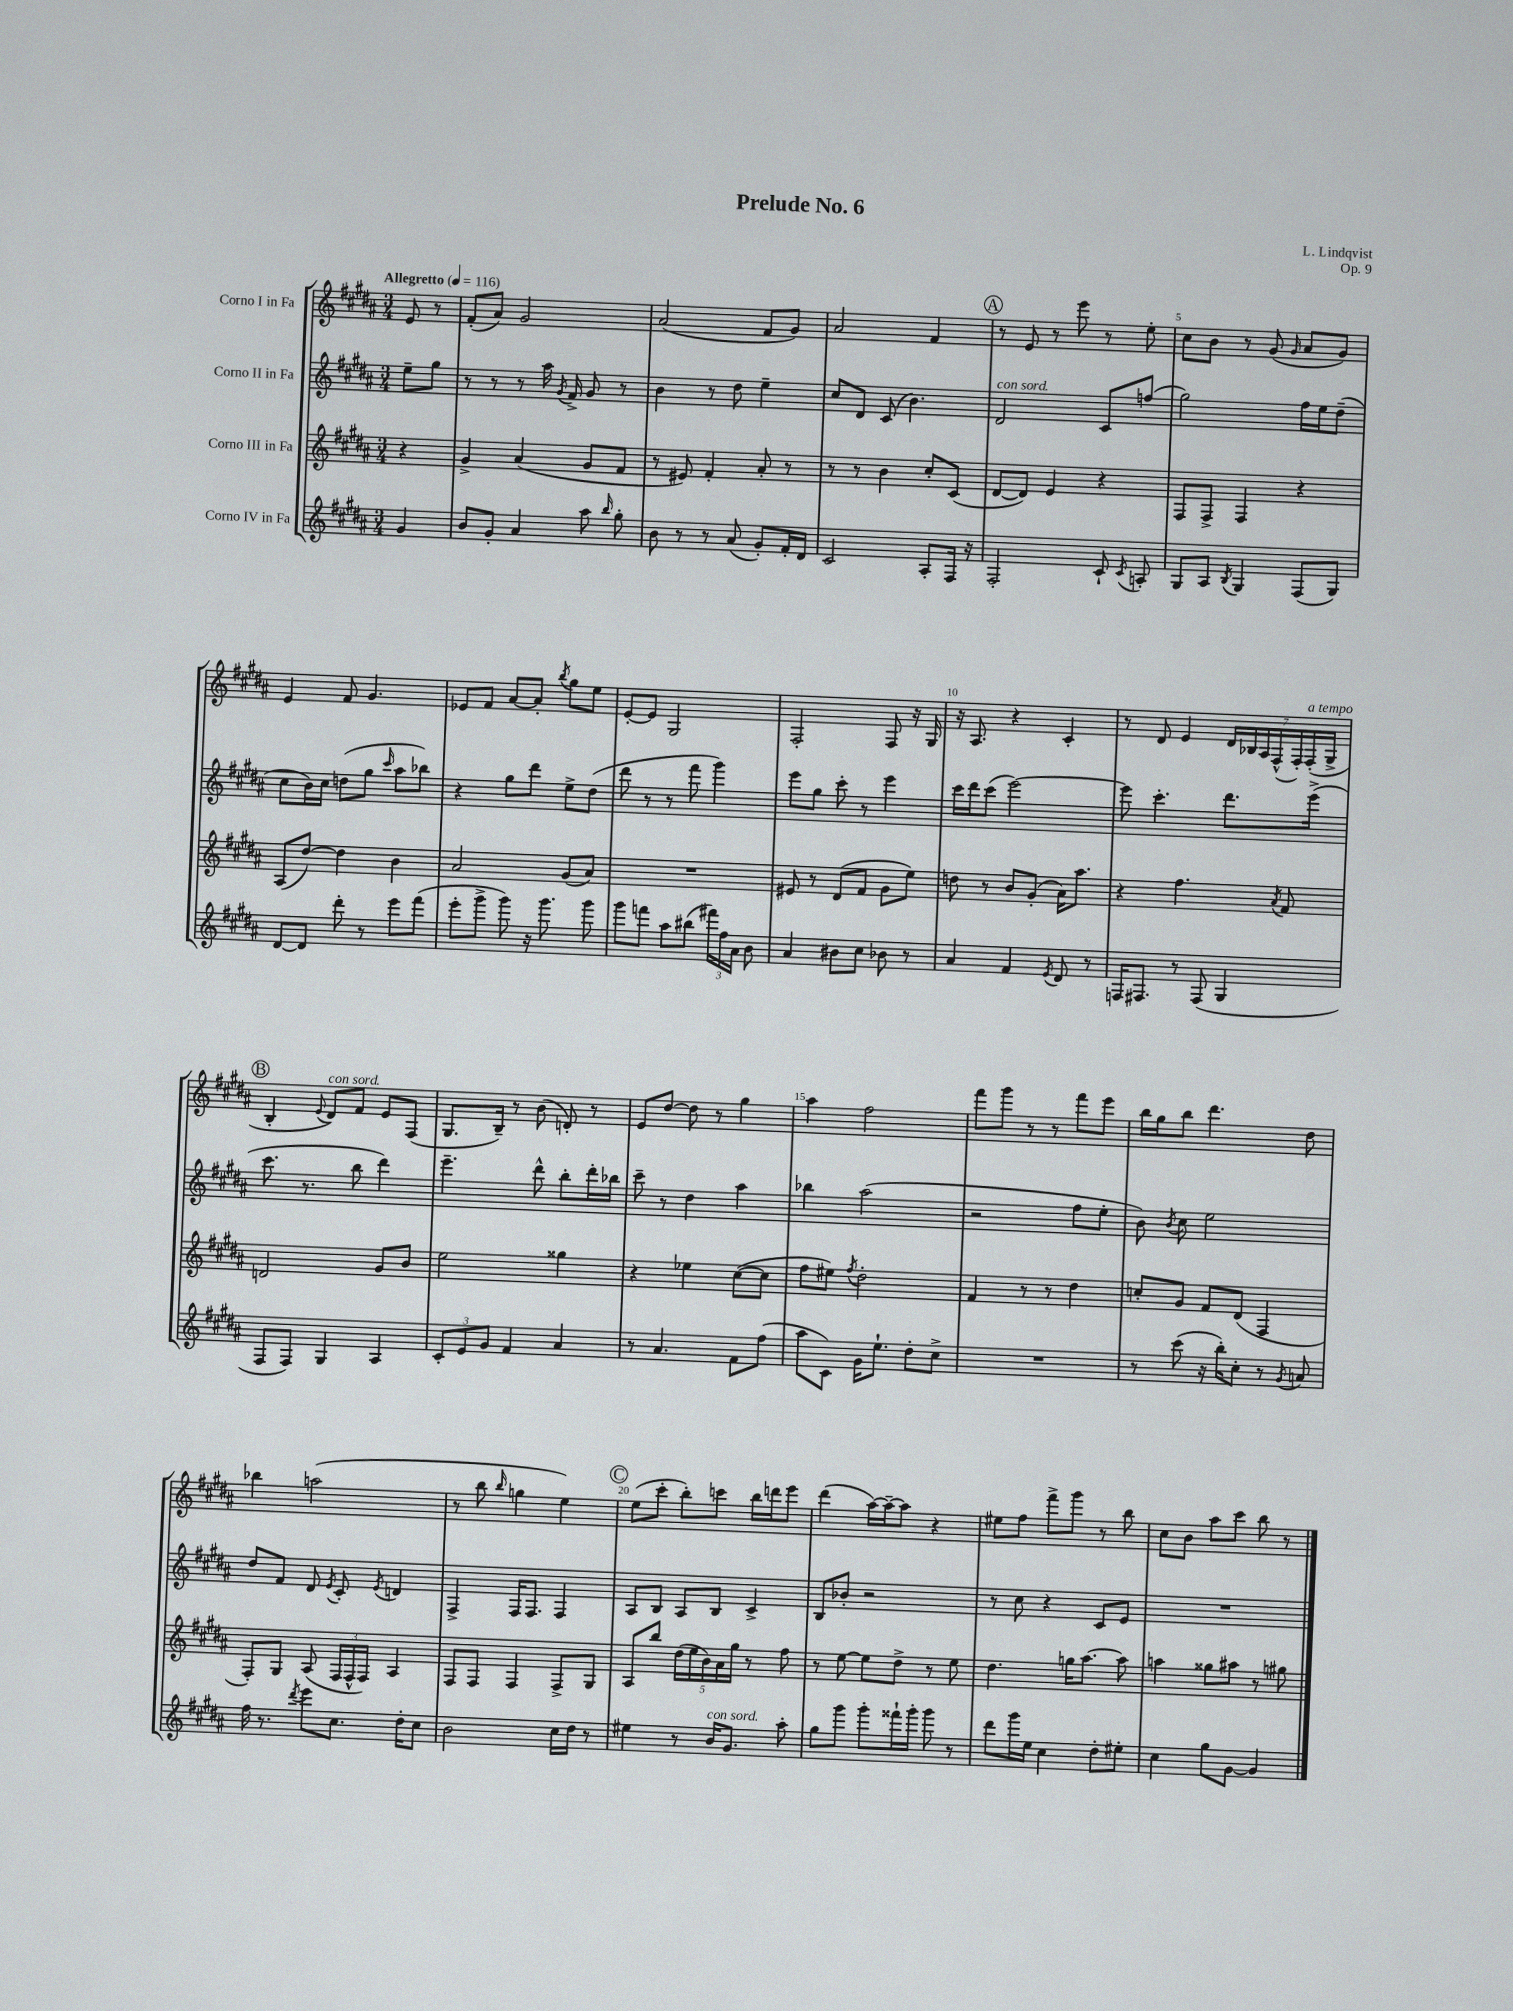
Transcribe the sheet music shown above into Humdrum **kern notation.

**kern	**kern	**kern	**kern
*staff4	*staff3	*staff2	*staff1
*clefG2	*clefG2	*clefG2	*clefG2
*k[f#c#g#d#a#]	*k[f#c#g#d#a#]	*k[f#c#g#d#a#]	*k[f#c#g#d#a#]
*M3/4	*M3/4	*M3/4	*M3/4
*MM116	*MM116	*MM116	*MM116
4g#/	4r	8ee~\L	8e/
.	.	8gg#\J	8r
=	=	=	=
8b/L	4g#^/	8r	(8f#'/L
8g#'/J	.	8r	8a#/J)
4a#/	(4a#/	8r	2g#/
.	.	16aa#\	.
.	.	8qg#/	.
.	.	16f#^/	.
8aa#\	8g#/L	8g#/	.
16qqbb/	.	.	.
8gg#'\	8f#/J	8r	.
=	=	=	=
8b\	8r	4b\	(2a#/
8r	8e#/)	.	.
8r	4f#'/	8r	.
(8a#/	.	8dd#\	.
8g#'/L)	8a#'/	4ee~\	8f#/L
16f#'/L	8r	.	8g#/J)
16d#/JJ	.	.	.
=	=	=	=
2c#/	8r	8cc#/L	2a#/
.	8r	8d#/J	.
.	4b\	(8c#/	.
.	.	4.b\)	.
8A#'/L	8cc#'/L	.	4f#/
16F#/Jk	(8c#/J	.	.
16r	.	.	.
=	=	=	=
2F#'/	[8d#/L	2d#/	8r
.	8d#/]J)	.	8e/
.	4e/	.	8r
.	.	.	8eee\
8c#`/	4r	8c#/L	8r
8qc#/	.	.	.
8A'/	.	(8ff/J	8ee'\
=	=	=	=
8G#/L	8F#/L	2gg#\)	8cc#\L
8A#/J	8F#^/J	.	8b\J
8qB/	.	.	.
4G#/	4F#/	.	8r
.	.	.	(8g#/
.	.	.	16qqg#/
(8F#/L	4r	16ff#\LL	8a#/L
.	.	16ee\J	.
8G#/J)	.	(8dd#~\J	8g#/J)
=	=	=	=
[8d#/L	(8A#/L	8cc#\L	4e/
8d#/]J	[8dd#/J)	16b\L)	.
.	.	16cc#\JJ	.
8ddd#'\	4dd#\]	(8dd\L	8f#/
8r	.	8gg#\J	4.g#/
.	.	16qqccc#/	.
8eee\L	4b\	8aa#\L	.
(8fff#\J	.	8bb-\J)	.
=	=	=	=
8eee'\L	2a#/	4r	8e-/L
8ggg#^\J	.	.	8f#/J
8ggg#\)	.	8gg#\L	[8a#/L
16r	.	8ddd#\J	8a#'/]J
8.ggg#\	.	.	.
.	.	.	8qbb/
.	(8g#/L	8ee^\L	8gg#\L
8ggg#\	8a#/J)	(8dd#\J	8ee\J
=	=	=	=
8ggg#\L	2.r	8ddd#\	[8e'/L
8fff\J	.	8r	8e/]J
8aa#\L	.	8r	2G#/
(8bb#\J	.	8fff#\	.
24fff#\LL)	.	4ggg#\)	.
24ff#\	.	.	.
24a#\JJ	.	.	.
8b\	.	.	.
=	=	=	=
4a#/	8e#/	8eee\L	2F#'/
.	8r	8gg#\J	.
8b#\L	(8d#/L	8ccc#'\	.
8cc#\J	8f#/J	8r	.
8b-\	8g#\L	4eee\	8F#/
8r	8ee\J)	.	16r
.	.	.	16G#/
=	=	=	=
4a#/	8dd\	16ccc#\LL	16r
.	.	16ddd#\J	8.A#/
.	8r	(8ccc#\J	.
4f#/	8b/L	[2eee\)	4r
.	(8g#'/J	.	.
8qe/	.	.	.
8d#/	16a#\LK)	.	4c#'/
.	8.aa#\J	.	.
8r	.	.	.
=	=	=	=
16F/LK	4r	8eee\]	8r
8.F#/J	.	.	.
.	.	4.ccc#'\	8d#/
8r	4.ff#\	.	4e/
(8F#/	.	.	.
4G#/	.	8.ddd#\L	28d#/LL
.	.	.	28B-/
.	.	.	28A#/
.	.	.	(28F#^^/
.	8qa#/	.	.
.	8f#/	.	.
.	.	.	28F#'/)
.	.	.	(28F#'/
.	.	(16eee^\Jk	.
.	.	.	28G#^/JJ
=	=	=	=
8F#/L	2d/	8.ccc#\	4B'/
8F#/J)	.	.	.
.	.	8.r	.
.	.	.	8qqe/
4G#/	.	.	8d#/L)
.	.	8bb\	8f#/J
4A#/	8g#/L	4ddd#\)	8e/L
.	8b/J	.	(8F#/J
=	=	=	=
12c#'/L	2ee\	4.eee~\	8.G#/L
12e/	.	.	.
12g#/J	.	.	.
.	.	.	16B~/Jk)
4f#/	.	.	8r
.	.	8ddd#^^\	(8b\
4a#/	4gg##\	8bb'\L	8d'/)
.	.	16ddd#'\L	8r
.	.	16bb-\JJ	.
=	=	=	=
8r	4r	8ccc#~\	8e/L
4.a#/	.	8r	[8dd#/J
.	4ee-\	4dd#\	8dd#\]
.	.	.	8r
8f#\L	([8cc#\L	4aa#\	4gg#\
(8ff#\J	8cc#\]J	.	.
=	=	=	=
8aa#\L	8ff#\L	4bb-\	4aa#\
8c#\J)	8ee#\J)	.	.
.	8qff#/	.	.
16g#\LK	2dd#'\	(2aa#\	2ff#\
8.ee`\J	.	.	.
8dd#'\L	.	.	.
8cc#^\J	.	.	.
=	=	=	=
2.r	4f#/	2r	8fff#\L
.	.	.	8ggg#\J
.	8r	.	8r
.	8r	.	8r
.	4dd#\	8ff#\L	8fff#\L
.	.	8ee'\J	8eee\J
=	=	=	=
8r	8cc'/L	8b\)	16bb\LL
.	.	.	16gg#\J
.	.	8qb/	.
(8ccc#\	8g#/J	8cc#\	8bb\J
16r	8f#/L	2ee\	4.ddd#\
16bb'\LK)	.	.	.
8cc#'\J	(8d#/J	.	.
8r	4F#/	.	.
8qg#/	.	.	.
8a/	.	.	8dd#\
=	=	=	=
16ff#\	8F#'/L)	8dd#/L	4bb-\
8.r	.	.	.
.	8G#/J	8f#/J	.
8qddd#/	.	.	.
8eee\L	(8A#/	8d#/	(2aa\
.	.	8qe/	.
8.cc#\J	24F#/LL	8c#'/	.
.	24F#^^/	.	.
.	24F#/JJ)	.	.
.	.	8qe/	.
.	4A#/	4d/	.
16dd#'\LK	.	.	.
8cc#\J	.	.	.
=	=	=	=
2b\	8F#/L	4F#^/	8r
.	8F#/J	.	8bb\
.	.	.	16qqbb/
.	4F#/	16F#/LK	4gg\
.	.	8.F#/J	.
16cc#\LL	8F#^/L	4F#/	4ee\)
16dd#\JJ	.	.	.
8r	8G#/J	.	.
=	=	=	=
4ee#\	8A#/L	8A#/L	(8ee\L
.	8bb/J	8B/J	8ccc#'\J
8r	(20dd#\LL	8A#/L	8bb'\L)
.	20ee\	.	.
.	20b\)	.	.
16b/LK	.	8B/J	8ccc\J
.	20a#\	.	.
8.g#/J	.	.	.
.	20gg#\JJ	.	.
.	8r	4c#^/	16bb\LL
.	.	.	16ddd\J
8aa#'\	8ff#\	.	8eee\J
=	=	=	=
8gg#\L	8r	8B/L	(4ddd#\
8ggg#\J	[8ee\	8b-'/J	.
8ggg#'\L	8ee\]L	2r	[16aa#\LL)
.	.	.	16aa#~\_J
16fff##`\L	8dd#^\J	.	8aa#\]J
16ggg#'\JJ	.	.	.
8ggg#\	8r	.	4r
8r	8ee\	.	.
=	=	=	=
8ddd#\L	4.dd#\	8r	8ee#\L
16ggg#\L	.	8cc#\	8ff#\J
16ee\JJ	.	.	.
4cc#\	.	4r	8fff#^\L
.	16gg\LK	.	8ggg#\J
.	[8.aa#\J	.	.
8dd#'\L	.	8c#/L	8r
8ee#'\J	8aa#\]	8e/J	8bb\
=	=	=	=
4cc#\	4aa\	2.r	8cc#\L
.	.	.	8b\J
8gg#\L	8gg##\L	.	8aa#\L
[8g#\J	8aa#\J	.	8ccc#\J
4g#/]	8r	.	8bb\
.	8gg#\	.	8r
==	==	==	==
*-	*-	*-	*-
